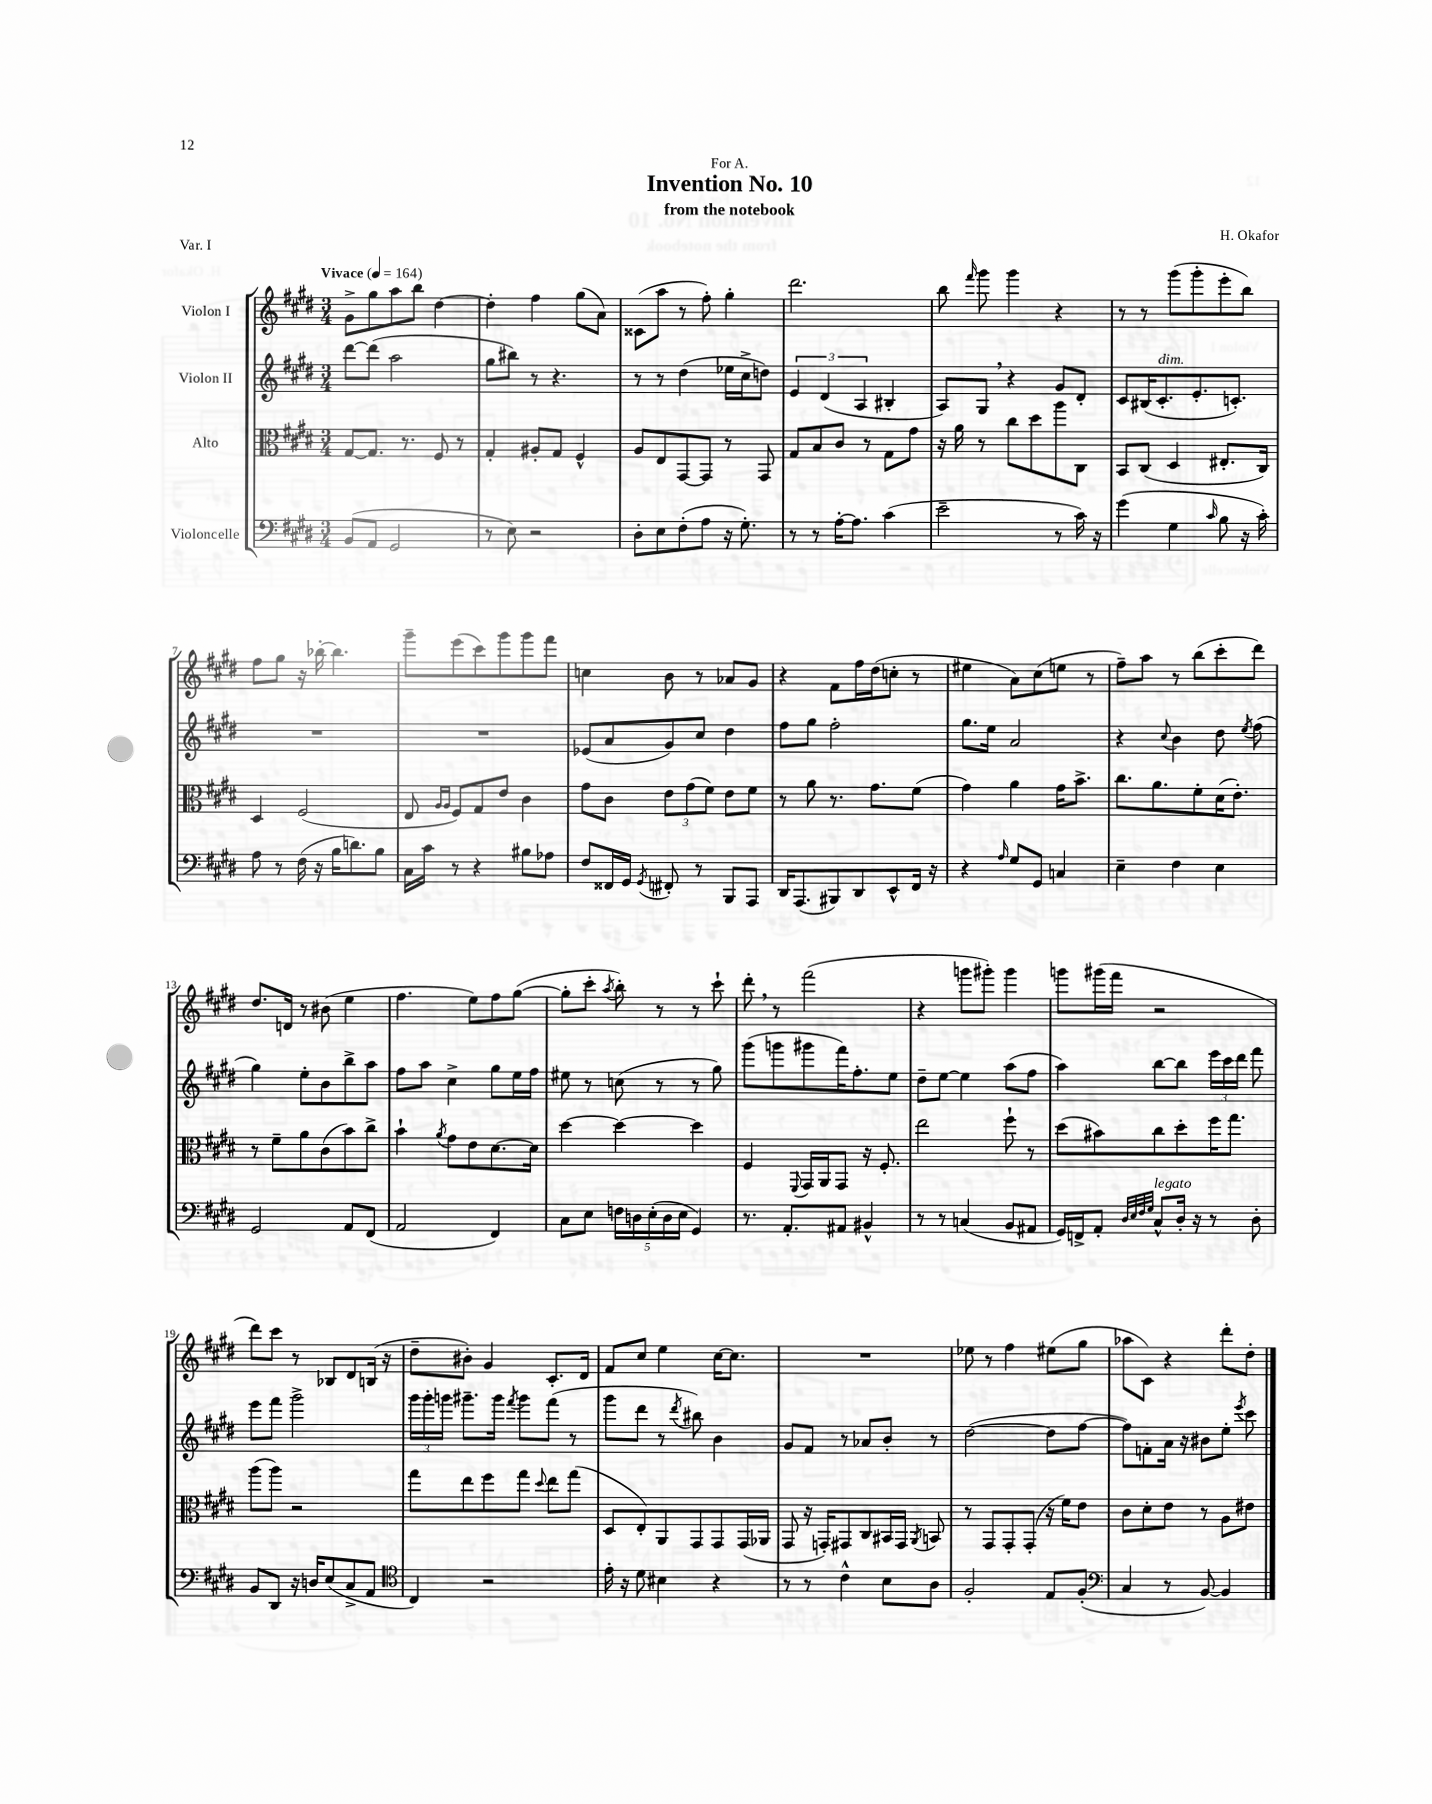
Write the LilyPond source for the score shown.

\header { title = "Invention No. 10" composer = "H. Okafor" subtitle = "from the notebook" dedication = "For A." piece = "Var. I" }
<<
\new StaffGroup <<
\new Staff = "s0" \with { instrumentName = "Violon I" } {
    \clef treble \key e \major \numericTimeSignature \time 3/4 \tempo "Vivace" 4 = 164
    \autoBeamOff gis'8[-> gis''8 a''8 b''8] dis''4~ |
    dis''4-. fis''4 gis''8[( a'8]) |
    cisis'8[( a''8] r8 fis''8-.) gis''4-. |
    dis'''2. |
    b''8 \grace { fis'''16 } gis'''8 gis'''4 r4 |
    r8 r8 gis'''8[( gis'''8-. e'''8-. b''8]) |
    fis''8[ gis''8] r16 bes''16~-. bes''4. |
    gis'''8[-- e'''8( cis'''8) gis'''8 gis'''8 fis'''8] |
    c''4 b'8 r8 aes'8[ gis'8] |
    r4 fis'8[ fis''16 dis''16( c''8]-. r8 |
    eis''4 a'8[) cis''8( e''8] r8 |
    fis''8[--) a''8] r8 b''8[( cis'''8-. dis'''8]) |
    dis''8.[ d'16] r8 bis'8( e''4 |
    fis''4. e''8[) fis''8 gis''8]~( |
    gis''8[-. cis'''8]-. \acciaccatura { a''8 } b''8-.) r8 r8 cis'''8-! |
    dis'''8-. \breathe r8 fis'''2( |
    r4 g'''8[ gis'''8]-.) gis'''4 |
    g'''8[ gis'''16( fis'''16] r2 |
    dis'''8[) cis'''8] r8 bes8[ dis'8 b16]( r16 |
    dis''8[-- bis'8]-.) gis'4 cis'8.[-. dis'16] |
    fis'8[ cis''8] e''4 cis''16[~ cis''8.] |
    R2. |
    ees''8 r8 fis''4 eis''8[( gis''8] |
    aes''8[ cis'8]) r4 dis'''8[-. dis''8]-. \bar "|." |
}
\new Staff = "s1" \with { instrumentName = "Violon II" } {
    \clef treble \key e \major \numericTimeSignature \time 3/4
    \autoBeamOff dis'''8[~ dis'''8]( a''2 |
    gis''8[ bis''8]) r8 r4. |
    r8 r8 dis''4( ees''16[ cis''16-> d''8]) |
    \tuplet 3/2 { e'4 dis'4( a4 } bis4-. |
    a8[) gis8] \breathe r4 gis'8[ dis'8]-. |
    cis'8[ bis16( cis'8.-.^\markup { \italic "dim." } e'8.-. c'8.]-.) |
    R2. |
    R2. |
    ees'8[( a'8 gis'8) cis''8] dis''4 |
    fis''8[ gis''8] fis''2-. |
    gis''8.[ e''16] a'2 |
    r4 \appoggiatura { cis''8 } b'4 dis''8 \acciaccatura { e''8 } fis''8( |
    gis''4) e''8[-. b'8 b''8-> a''8] |
    fis''8[ a''8] cis''4-> gis''8[ e''16 fis''16] |
    eis''8 r8 c''8( r8 r8 gis''8) |
    gis'''8[( g'''8 gis'''8 fis'''16) fis''8.-. e''8] |
    dis''8[-- e''8]~ e''4 a''8[( fis''8] |
    a''4) b''8[~ b''8] \tuplet 3/2 { e'''16[ cis'''16 dis'''16] } fis'''8 |
    e'''8[ fis'''8] gis'''2-> |
    \tuplet 3/2 { gis'''16[ gis'''16-. g'''16] } gis'''8.[-- gis'''16] \acciaccatura { fis'''8 } gis'''8[ fis'''8]( r8 |
    gis'''8[ dis'''8] r8 \acciaccatura { dis'''8 } bis''8) b'4 |
    gis'8[ fis'8] r8 aes'8[ b'8]-. r8 |
    dis''2~( dis''8[ fis''8]~ |
    fis''8[) f'8-. a'16] r16 bis'8[ e''8]-. \acciaccatura { e'''8 } cis'''8 \bar "|." |
}
\new Staff = "s2" \with { instrumentName = "Alto" } {
    \clef alto \key e \major \numericTimeSignature \time 3/4
    \autoBeamOff gis8[~ gis8.] r8. fis8 r8 |
    gis4-. ais8[-. gis8] fis4-^ |
    a8[ e8 gis,8~ gis,8] r8 gis,8 |
    gis8[ b8 cis'8] r8 gis8[ gis'8] |
    r16 a'16 r8 cis''8[ dis''8 a''8 cis8] |
    b,8[ cis8]( dis4 eis8.[-. cis16]) |
    dis4 fis2( |
    e8 \grace { a16[ a16] } fis8[) gis8 e'8] cis'4 |
    gis'8[ cis'8] \tuplet 3/2 { e'8[ gis'8( fis'8]) } e'8[ fis'8] |
    r8 a'8 r8. gis'8.[ fis'8]( |
    gis'4) a'4 gis'16[ b'8.]-> |
    cis''8.[ a'8. fis'8-. dis'16( e'8.]-.) |
    r8 fis'8[-- a'8 cis'8( b'8) cis''8]-> |
    b'4-! \acciaccatura { a'8 } gis'8[ e'8 dis'8.~ dis'16] |
    dis''4~ dis''4~ dis''4 |
    fis4 \appoggiatura { fis,8 } gis,16[ a,16 gis,8] r16 fis8.-. |
    e''2 fis''8-! r8 |
    dis''8[( bis'8) cis''8 dis''8-. fis''16 gis''8.] |
    a''8[( a''8]) r2 |
    gis''8[ e''8 fis''8 gis''8] \appoggiatura { dis''8 } e''8[ gis''8]( |
    dis8[ e8-.) a,8 gis,8 gis,8 gis,16( aes,16] |
    gis,8 r16 g,16[-.) gis,8 cis8 bis,16 gis,16] \acciaccatura { a,8 } b,8 |
    r8 gis,8[ gis,8-. gis,8]-.( r16 fis'16[) e'8] |
    cis'8[ dis'8-. e'8] r8 a8[ eis'8] \bar "|." |
}
\new Staff = "s3" \with { instrumentName = "Violoncelle" } {
    \clef bass \key e \major \numericTimeSignature \time 3/4
    \autoBeamOff b,8[( a,8] gis,2 |
    r8 e8) r2 |
    dis8[-. e8 fis8-.( a8] r16 gis8.-.) |
    r8 r8 a16[~-. a8.] cis'4( |
    e'2-- r8 cis'16) r16 |
    gis'4( gis4 \grace { cis'16 } b8 r16 cis'16-.) |
    a8 r8 fis16( r16 b16[ d'8.) b8] |
    cis16[ cis'16] r8 r4 bis8[ aes8] |
    fis8[ fisis,16 gis,16] \acciaccatura { gis,8 } fis,8-. r8 b,,8[ a,,8] |
    dis,16[ a,,8.( bis,,8) dis,8 e,8-^ fis,16] r16 |
    r4 \grace { a16 } gis8[ gis,8] c4 |
    e4-- fis4 e4 |
    gis,2 a,8[ fis,8]( |
    a,2 fis,4) |
    cis8[ e8] \tuplet 5/4 { f16[ d16 e16-.( d16 e16] } gis,4) |
    r8. a,8.[-. ais,8] bis,4-^ |
    r8 r8 c4( b,8[ ais,8] |
    gis,16[) f,16-> a,8]-. \grace { dis32[ e32 fis32 gis32] } cis8[-^^\markup { \italic "legato" } dis16]-. r16 r8 dis8-. |
    b,8[ dis,8] r16 d16[ e8( cis8-> a,8] |
    \clef tenor cis4) r2 |
    e'16-. r16 dis'8 bis4 r4 |
    r8 r8 cis'4-^ b8[ a8] |
    fis2-. e8[ fis8]-.( |
    \clef bass cis4 r8 b,8~) b,4 \bar "|." |
}
>>
>>
